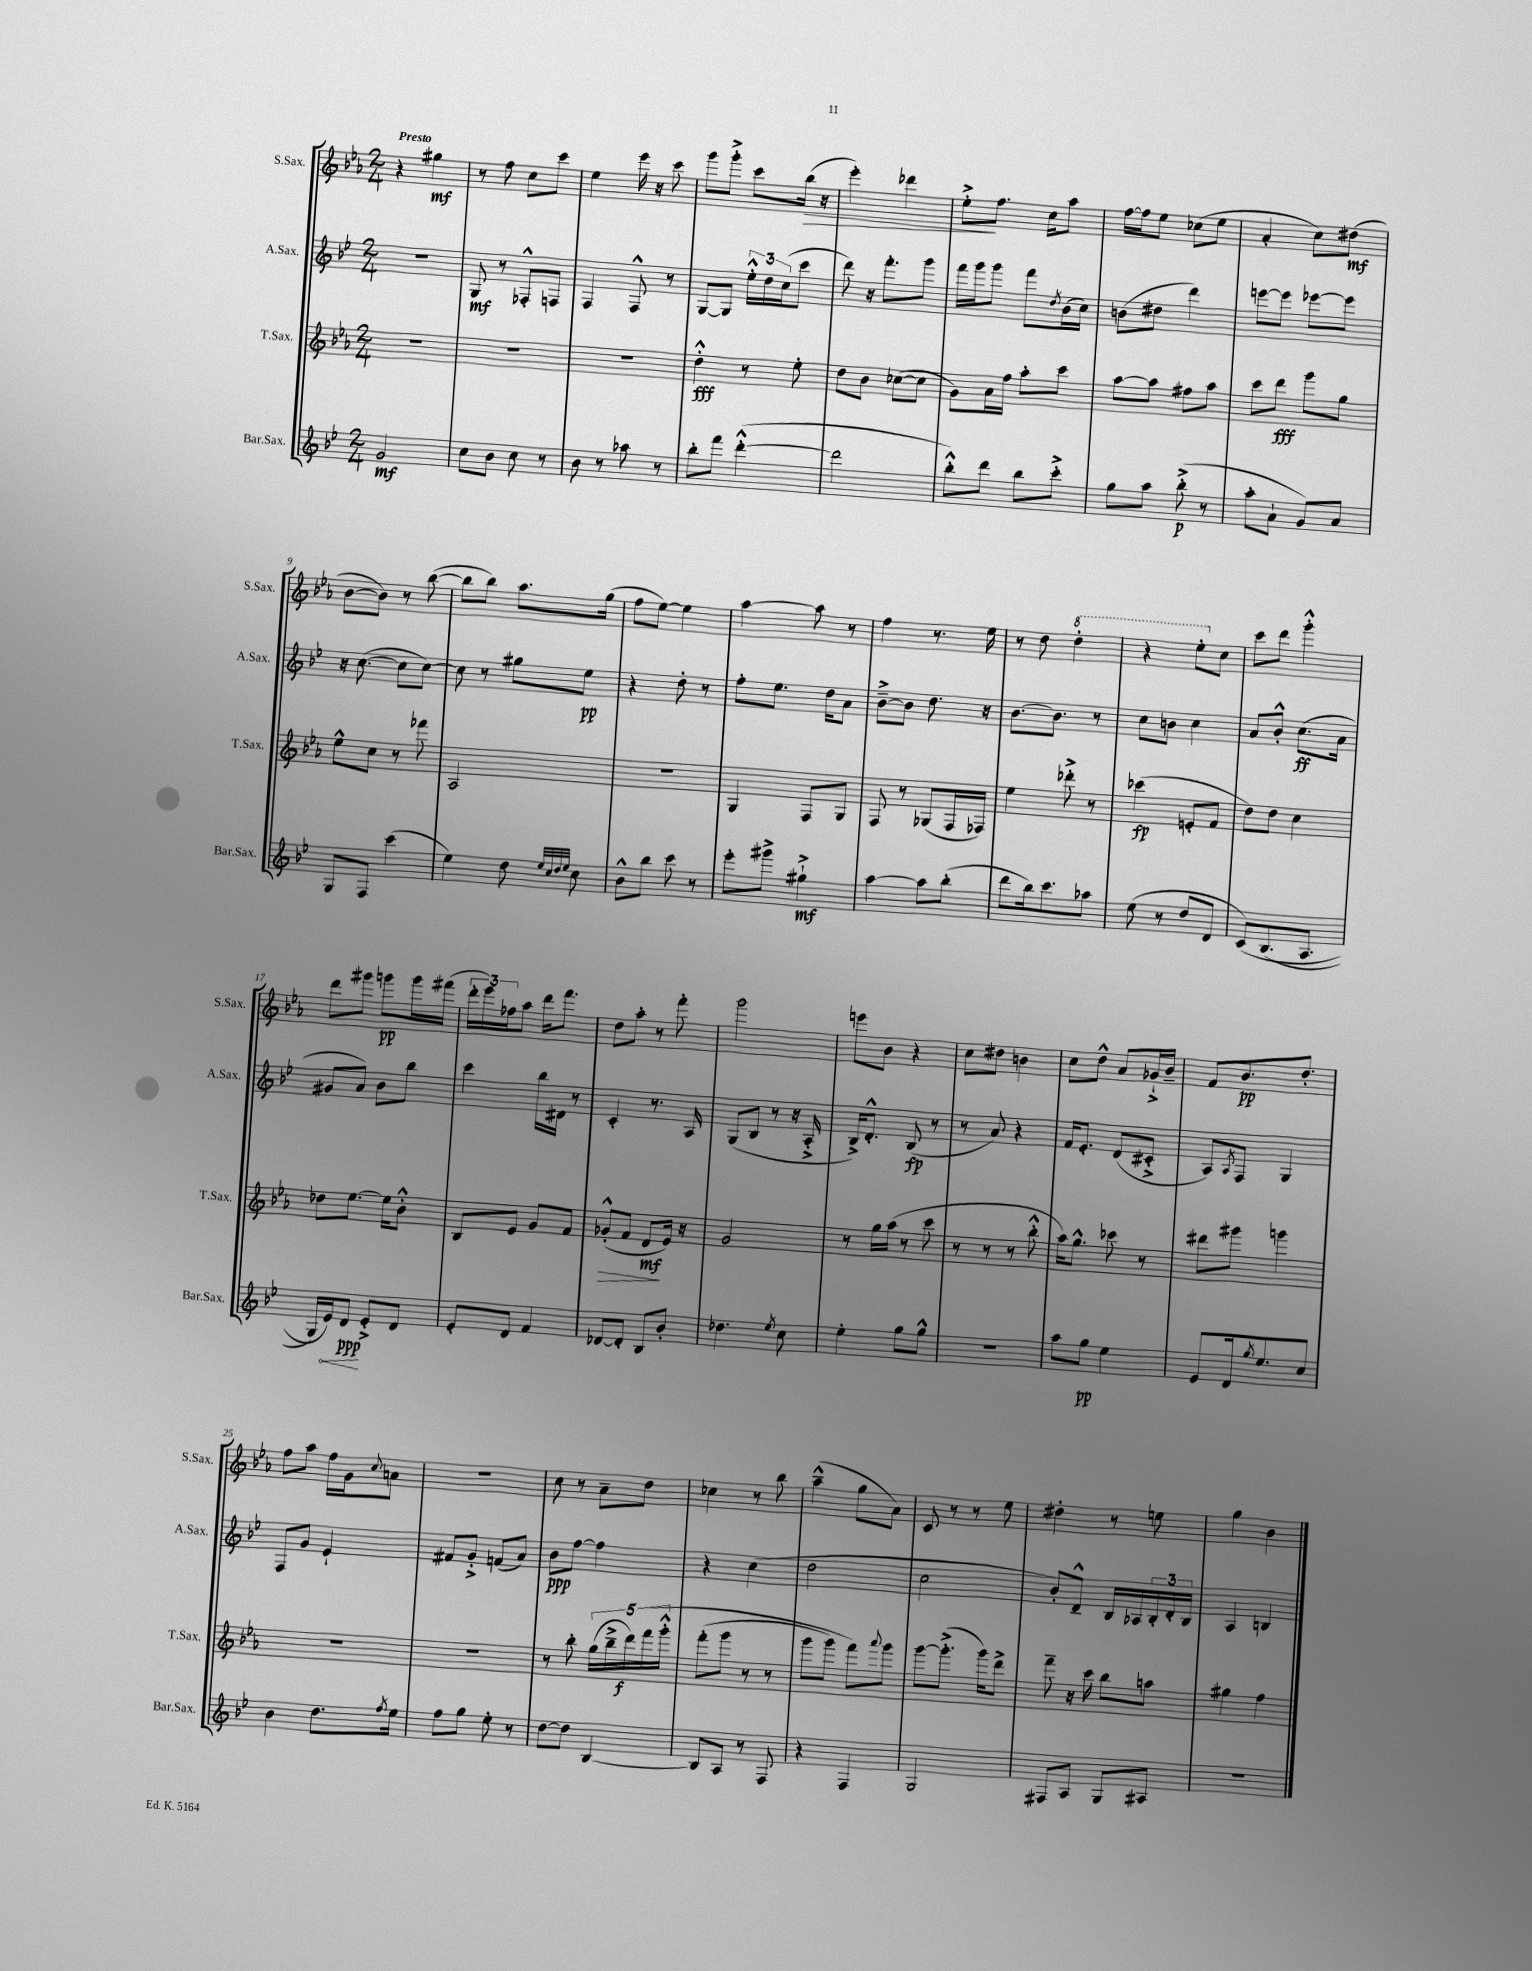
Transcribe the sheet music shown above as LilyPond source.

<<
\new StaffGroup <<
\new Staff = "s0" \with { instrumentName = "S.Sax." shortInstrumentName = "S.Sax." } {
    \clef treble \key ees \major \numericTimeSignature \time 2/4 \tempo "Presto"
    r4 gis''4\mf |
    r8 f''8 c''8 c'''8 |
    ees''4 ees'''16 r16 c'''8 |
    g'''8 g'''8-.-> c'''8 bes''16\>( r16 |
    ees'''4-.) des'''4 |
    ees''8-.->\! f''8. c''16 aes''8 |
    f''16~ f''16 ees''8 ces''8( ees''8 |
    aes'4-. c''8) dis''8\mf( |
    bes'8~ bes'8) r8 bes''8~( |
    bes''8 bes''8) aes''8. g''16( |
    f''8 ees''8~) ees''4 |
    aes''4~ aes''8 r8 |
    f''4 r8. ees''16 |
    r8 d''8 \ottava #1 d'''4-. |
    r4 ees'''8-. \ottava #0 c''8 |
    c'''8 d'''8 g'''4-.-^ |
    d'''8 gis'''8 g'''8\pp g'''16 fis'''16( |
    \tuplet 3/2 { d'''16-. ees'''16) fes''16 } aes''8 d'''16 f'''8. |
    d''8 aes''8-. r8 f'''8-. |
    g'''2 |
    e'''8 bes'8 r4 |
    c''8 dis''8 b'4 |
    c''8 d''8-^ aes'8 ges'16-!-> bes'16-- |
    f'8 bes'8.\pp d''8.-. |
    f''8 aes''8 f''16 g'16 \appoggiatura { c''8 } a'8 |
    R2 |
    c''8 r8 aes'8-- d''8 |
    ces''4 r8 bes''8 |
    aes''4---^( g''8 aes'8) |
    c'8 r8 r8 ees''8 |
    dis''4-. r8 e''8 |
    g''4 bes'4 \bar "|." |
}
\new Staff = "s1" \with { instrumentName = "A.Sax." shortInstrumentName = "A.Sax." } {
    \clef treble \key bes \major \numericTimeSignature \time 2/4
    R2 |
    g8\mf r8 fes8-.-^ f8 |
    f4 f8-^ r8 |
    g8~ g8 \tuplet 3/2 { ees''16-.-^ d''16 c''16( } c'''8 |
    d'''8) r16 f'''8.-. g'''8 |
    f'''16 g'''16 g'''8 f'''8 \acciaccatura { d''8 } bes'16( c''16) |
    b'8( dis''8 d'''4) |
    e'''8~ e'''8 ees'''8~ ees'''8 |
    r16 c''8.~( c''8 c''8~) |
    c''8 r8 gis''8 ees''8\pp |
    r4 d''8-. r8 |
    f''8-. ees''8. d''16 a'8 |
    bes'8~---> bes'8 d''8. r16 |
    bes'8.~ bes'8. r8 |
    c''8 b'8 c''4 |
    a'8 bes'8-.-^ c''8.\ff( a'16 |
    gis'8 a'8) bes'8 bes''8 |
    c'''4 bes''16 dis'16 r8 |
    c'4-. r8. a16 |
    g8( bes8 r8 r16 a16-.-> |
    bes16->) d'8.-.-^ bes8\fp( r8 |
    r8 a'8) r4 |
    f'16 ees'8.-. d'8( cis'8-.-> |
    a8) \acciaccatura { a8 } f8 g4 |
    f8 g'8 ees'4-! |
    fis'8 g'8-.-> f'8( a'8) |
    bes'8\ppp f''8~ f''4 |
    r4 c''4( |
    d''2 |
    c''2 |
    bes'8-.) d'8---^ bes16 aes16 \tuplet 3/2 { bes16-. d'16-. bes16 } |
    a4 b4 \bar "|." |
}
\new Staff = "s2" \with { instrumentName = "T.Sax." shortInstrumentName = "T.Sax." } {
    \clef treble \key ees \major \numericTimeSignature \time 2/4
    R2 |
    R2 |
    R2 |
    d''4-.-^\fff r8 ees''8-. |
    d''8 bes'8 ces''8~( ces''8 |
    g'8) aes'16 f''16 aes''8-. c'''8 |
    aes''8~ aes''8 fis''8 aes''8 |
    c'''8 d'''8\fff g'''8 g''8 |
    ees''8-^ c''8 r8 fes'''8 |
    aes2 |
    r2 |
    g4 f8 g8 |
    f8 r8 ges8( f16 fes16) |
    ees''4 des'''8-.-> r8 |
    ces'''4\fp( e'8-. f'8 |
    d''8) d''8 c''4 |
    des''8 ees''8.~ ees''16 bes'8-.-^ |
    bes8 ees'8 g'8 f'8 |
    ges'8-.-^\>( f'8 d'8\mf\! ees'16) r16 |
    g'2 |
    r8 g''16 aes''16( r8 c'''8 |
    r8 r8 r8 bes''8-.-^ |
    aes''16) g''8.-^ ces'''8 r8 |
    dis'''8 gis'''8 g'''4 |
    R2 |
    R2 |
    r8 bes''8-. \tuplet 5/4 { g''16( bes''16---> d'''16\f) f'''16\( g'''16-.-^ } |
    f'''8-.( g'''8 r8 r8 |
    g'''8 g'''8) f'''8\) \appoggiatura { aes'''8 } g'''8 |
    g'''8~ g'''8.-.->( g'''16) d'''8-> |
    f'''8-- r16 c'''16 bes''8 a''8 |
    gis''4 f''4 \bar "|." |
}
\new Staff = "s3" \with { instrumentName = "Bar.Sax." shortInstrumentName = "Bar.Sax." } {
    \clef treble \key bes \major \numericTimeSignature \time 2/4
    g'2\mf |
    c''8 bes'8 c''8 r8 |
    bes'8 r8 aes''8 r8 |
    bes''8-. f'''8 d'''4~-.-^( |
    d'''2 |
    bes''8-.-^) d'''8 bes''8 c'''8-.-> |
    g''8 a''8 bes''8-.->\p( r8 |
    a''8-. a'8-! g'8) a'8 |
    g8 f8 c'''4( |
    ees''4) d''8 \grace { ees''32 c''32 d''32 ees''32 } c''8 |
    bes'8-^ bes''8 c'''8 r8 |
    ees'''8-. gis'''8-> gis''4-!->\mf |
    a''4~ a''8 bes''8-.( |
    d'''8 bes''16) c'''8. aes''8 |
    ees''8( r8 d''8 d'8 |
    c'8)\( bes8.( a8. |
    g16) \once \override Hairpin.circled-tip = ##t ees'16\<\) d'8\ppp\! ees'8-.-> d'8 |
    ees'8-. d'8 f'4 |
    des'8~ des'8-. bes8 bes'8-. |
    des''4. \acciaccatura { ees''8 } c''8 |
    ees''4-. g''8 g''8-^ |
    r2 |
    a''8 g''8\pp ees''4 |
    ees'8 d'16 \acciaccatura { g''8 } ees''8. c''8 |
    bes'4 d''8. \acciaccatura { f''8 } ees''16 |
    f''8 g''8 ees''8-. r8 |
    d''8~ d''8 bes4~ |
    bes8 a8 r8 f8 |
    r4 f4 |
    g2 |
    fis8 a8 g8 ais8 |
    R2 \bar "|." |
}
>>
>>
